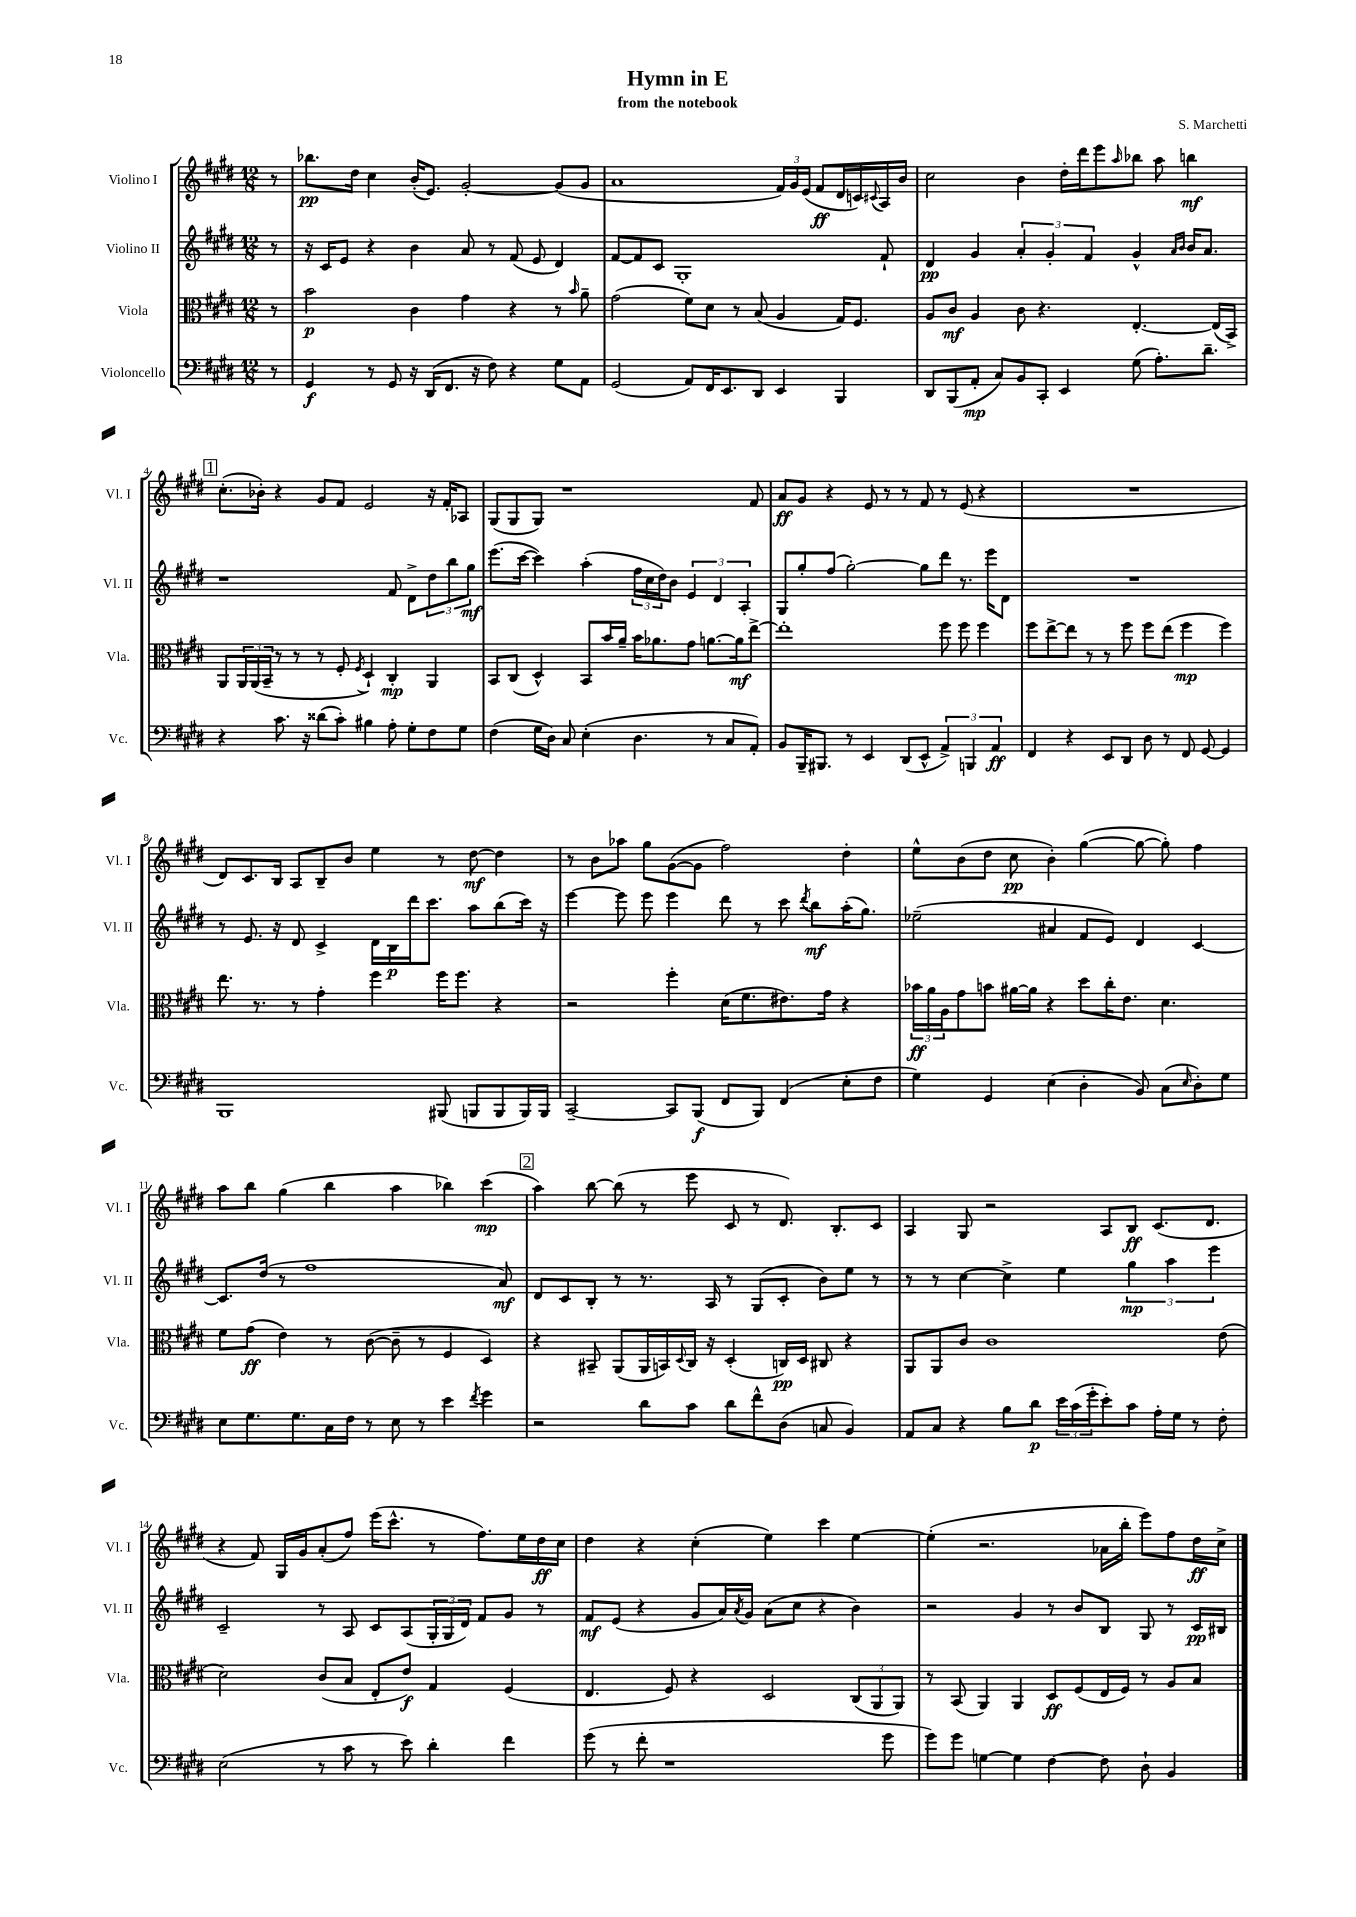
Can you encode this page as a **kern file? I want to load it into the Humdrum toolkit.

**kern	**kern	**kern	**kern
*staff4	*staff3	*staff2	*staff1
*clefF4	*clefC3	*clefG2	*clefG2
*k[f#c#g#d#]	*k[f#c#g#d#]	*k[f#c#g#d#]	*k[f#c#g#d#]
*M12/8	*M12/8	*M12/8	*M12/8
8r	8r	8r	8r
=	=	=	=
4GG#/	2b\	16r	8.bb-\L
.	.	16c#/LK	.
.	.	8e/J	.
.	.	.	16dd#\Jk
8r	.	4r	4cc#\
8GG#/	.	.	.
16r	4c#\	4b\	(16b'/LK
(16DD#/LK	.	.	8.e/J)
8.FF#/J	.	.	.
.	4g#\	8a/	[2g#'/
16r	.	.	.
8F#\)	.	8r	.
4r	4r	(8f#/	.
.	.	8e/	.
8G#\L	8r	4d#/)	(8g#/]L
.	16qqb/	.	.
8AA\J	8a~\	.	8g#/J
=	=	=	=
(2GG#/	(2g#\	[8f#/L	1a
.	.	8f#/]	.
.	.	8c#/J	.
.	.	1G#'	.
8AA/L)	8f#\L)	.	.
16FF#/K	8d#\J	.	.
8.EE/	.	.	.
.	8r	.	.
8DD#/J	(8B/	.	.
4EE/	4A/	.	24f#/LL)
.	.	.	24g#/
.	.	.	(24e/JJ
.	.	.	8f#/L
4BBB/	16G#/LK)	.	16d#/L
.	8.F#/J	.	16c/)
.	.	.	8qqc#/
.	.	8f#`/	16A/
.	.	.	16b/JJ
=	=	=	=
8DD#/L	8A/L	4d#/	2cc#\
(8BBB/	8c#/J	.	.
8AA'/J	4A/	4g#/	.
8C#/L)	.	.	.
8BB/	8c#\	6a'/	4b\
8CC#'/J	4.r	.	.
.	.	6g#'/	.
4EE/	.	.	16dd#'\LL
.	.	.	16ddd#\J
.	.	6f#/	.
.	.	.	8eee\
.	.	.	16qqaa/
(8G#\	[4.E'/	4g#^^/	8bb-\J
8.A'\L)	.	.	8aa\
.	.	16qqa/LL	.
.	.	16qqb/JJ	.
.	.	16b/LK	4bb\
8.d#~\J	.	8.a/J	.
.	(16E/]LL	.	.
.	16BB^/JJ)	.	.
=	=	=	=
4r	8AA/L	1r	(8.cc#'\L
.	24AA/L	.	.
.	(24AA/	.	.
.	.	.	16b-'\Jk)
.	24BB~/JJ	.	.
8.c#\	8r	.	4r
.	8r	.	.
16r	.	.	.
(8d##\L	8r	.	8g#/L
8c#'\J)	8F#'/	.	8f#/J
.	8qF#/	.	.
4B#\	4D#`/)	.	2e/
8A'\	4C#'/	8f#/	.
8G#'\L	.	8d#^\L	.
8F#\	4AA/	12dd#\	16r
.	.	.	16f#'/LK
.	.	12bb\	.
8G#\J	.	.	8A-/J
.	.	12gg#\J	.
=	=	=	=
(4F#\	8BB/L	(8.eee\L	(8G#/L
.	(8C#/J	.	8G#/
.	.	[16ccc#\Jk	.
16G#\LL	4D#^^/)	4ccc#\])	8G#/J)
16D#\JJ)	.	.	.
8C#/	.	.	1r
(4E'\	8BB/L	(4aa'\	.
.	16b/L	.	.
.	16a~/JJ	.	.
4.D#\	16b\LK	24ff#\LL	.
.	.	24cc#\	.
.	8.a-\	.	.
.	.	24dd#\J)	.
.	.	8b\J	.
.	8g#\J	6e/	.
8r	[8.a\L	.	.
.	.	6d#/	.
8C#/L	.	.	.
.	16a\]k	.	.
.	.	6A'/	.
8AA'/J)	[8ee^\J	.	8f#/
=	=	=	=
8BB/L	1ee']	8G#/L	8a/L
16BBB~/K	.	8gg#'/	8g#/J
8.BBB#/J	.	.	.
.	.	(8ff#/J	4r
8r	.	[2gg#'\)	.
4EE/	.	.	8e/
.	.	.	8r
(8DD#/L	.	.	8r
8EE^^/J	.	8gg#\]L	8f#/
6AA^/)	8ff#\	8ddd#\J	8r
.	8ff#\	8.r	(8e/
6BBB/	.	.	.
.	4ff#\	.	4r
.	.	16eee\LK	.
6AA/	.	.	.
.	.	8d#\J	.
=	=	=	=
4FF#/	8ff#\L	1.r	1.r
.	[8ee^\	.	.
4r	8ee\]J	.	.
.	8r	.	.
8EE/L	8r	.	.
8DD#/J	8ff#\	.	.
8D#\	8ff#\L	.	.
8r	(8ee\J	.	.
8FF#/	4ff#\	.	.
[8GG#/	.	.	.
4GG#/]	4ff#\)	.	.
=	=	=	=
1BBB	8.ee\	8r	8d#/L)
.	.	8.e/	8.c#/
.	8.r	.	.
.	.	16r	16B/Jk
.	8r	8d#/	8A/L
.	4g#'\	4c#^/	8B~/
.	.	.	8b/J
.	4ff#\	16d#\LL	4ee\
.	.	16B\	.
.	.	16ddd#\J	.
.	.	8.ccc#\J	.
(8BBB#/	16ff#\LK	.	8r
.	8.ff#\J	.	.
8BBB/L	.	8aa\L	[8dd#\
8BBB/	4r	(8bb\	4dd#\]
16BBB/L)	.	16ccc#\Jk)	.
16BBB/JJ	.	16r	.
=	=	=	=
[2CC#~/	2r	[4eee\	8r
.	.	.	8b\L
.	.	8eee\]	8aa-\J
.	.	8eee\	8gg#\L
8CC#/]L	4ff#'\	4eee\	([8g#\
(8BBB/J	.	.	8g#\]J
8FF#/L	(16d#\LK	8ddd#\	2ff#\)
.	8.f#\	.	.
8BBB/J)	.	8r	.
(4FF#/	8.e#\)	8ccc#\	.
.	.	8qddd#/	.
.	.	8bb\L	.
.	16g#\Jk	.	.
8E'\L	4r	(16aa'\K	4dd#'\
.	.	8.gg#\J)	.
8F#\J	.	.	.
=	=	=	=
4G#\)	24b-\LL	(2ee-~\	8ee^^\L
.	24a\	.	.
.	24A\J	.	.
.	8g#\	.	(8b\
4GG#/	8b\J	.	8dd#\J
.	[16a#\LL	.	8cc#\
.	16a#\]JJ	.	.
(4E\	4r	4a#/	4b'\)
4D#'\	8dd#\L	8f#/L	([4gg#\
.	16cc#'\K	8e/J)	.
.	8.e\J	.	.
8BB/)	.	4d#/	8gg#\_
(8C#\L	4.d#\	.	8gg#'\])
16qqE/	.	.	.
8D#'\)	.	[4c#/	4ff#\
8G#\J	.	.	.
=	=	=	=
8E\L	8f#\L	8.c#/]L	8aa\L
8.G#\	(8g#\J	.	8bb\J
.	.	(16dd#/Jk	.
.	4e\)	8r	(4gg#\
8.G#\	.	.	.
.	.	1ff#	.
16C#\L	8r	.	4bb\
16F#\JJ	.	.	.
8r	([8c#\	.	.
8E\	8c#~\]	.	4aa\
8r	8r	.	.
4e\	4F#/	.	4bb-\)
8qf#/	.	.	.
4g#\	4D#/)	.	(4ccc#\
.	.	8a/)	.
=	=	=	=
2r	4r	8d#/L	4aa\)
.	.	8c#/	.
.	8BB#~/	8B'/J	[8bb\
.	(8AA/L	8r	(8bb\]
8d#\L	16AA/L	8.r	8r
.	16BB/)	.	.
.	8qqD#/	.	.
8c#\J	16C#/JJ	.	8eee\
.	16r	16A/	.
8d#\L	(4D#'/	8r	8c#/
8f#^^\	.	(8G#/L	8r
(8D#\J	16C/LL)	8c#'/J	8.d#/)
.	16D#/JJ	.	.
8C/	8C#/	8b\L)	.
.	.	.	8.B'/L
4BB/)	4r	8ee\J	.
.	.	8r	8c#/J
=	=	=	=
8AA/L	8AA/L	8r	4A/
8C#/J	8AA/	8r	.
4r	8c#/J	[4cc#\	8G#/
.	1c#	.	2r
8B\L	.	4cc#^\]	.
8d#\J	.	.	.
24e\LL	.	4ee\	.
(24c#\	.	.	.
24g#'\J	.	.	.
8e'\)	.	.	8A/L
8c#\J	.	6gg#\	8B/J
16A'\LL	.	.	(8.c#/L
.	.	6aa\	.
16G#\JJ	.	.	.
8r	.	.	.
.	.	.	8.d#/J
.	.	6eee\	.
8F#'\	(8e\	.	.
=	=	=	=
(2E\	2d#\)	2c#~/	4r
.	.	.	8f#/)
.	.	.	16G#/LL
.	.	.	16g#/J
8r	(8c#/L	8r	(8a'/
8c#\	8B/J	8A/	8ff#/J)
8r	8E'/L	8c#/L	(16eee\LK
.	.	.	8.ccc#^^\J
8e\)	8e/J)	(8A/	.
4d#'\	4G#/	24G#'/L	8r
.	.	24G#/	.
.	.	24d#/JJ)	.
.	.	8f#/L	8.ff#\L)
4f#\	(4F#/	8g#/J	.
.	.	.	16ee\L
.	.	8r	16dd#\
.	.	.	16cc#\JJ
=	=	=	=
(8g#\	4.E/	8f#/L	4dd#\
8r	.	(8e/J	.
8f#'\	.	4r	4r
1r	8F#/)	.	.
.	4r	8g#/L	(4cc#'\
.	.	16a/L)	.
.	.	8qa/	.
.	.	16g#/JJ	.
.	2D#/	(8a\L	4ee\)
.	.	8cc#\J	.
.	.	4r	4ccc#\
.	(12C#/L	4b\)	[4ee\
.	12AA/	.	.
8g#\	.	.	.
.	12AA/J)	.	.
=	=	=	=
8g#\L)	8r	2r	(4ee'\]
8g#\J	(8BB/	.	.
[4G\	4AA/)	.	2.r
4G\]	4AA/	4g#/	.
[4F#\	8D#/L	8r	.
.	(8F#/	8b/L	.
8F#\]	16E/L	8B/J	16a-\LL
.	16F#/JJ)	.	16bb'\JJ
8D#`\	8r	8G#/	8eee\L)
4BB/	8A/L	8r	8ff#\
.	8B/J	16c#/LL	16dd#\L
.	.	16B#/JJ	16cc#^\JJ
==	==	==	==
*-	*-	*-	*-
